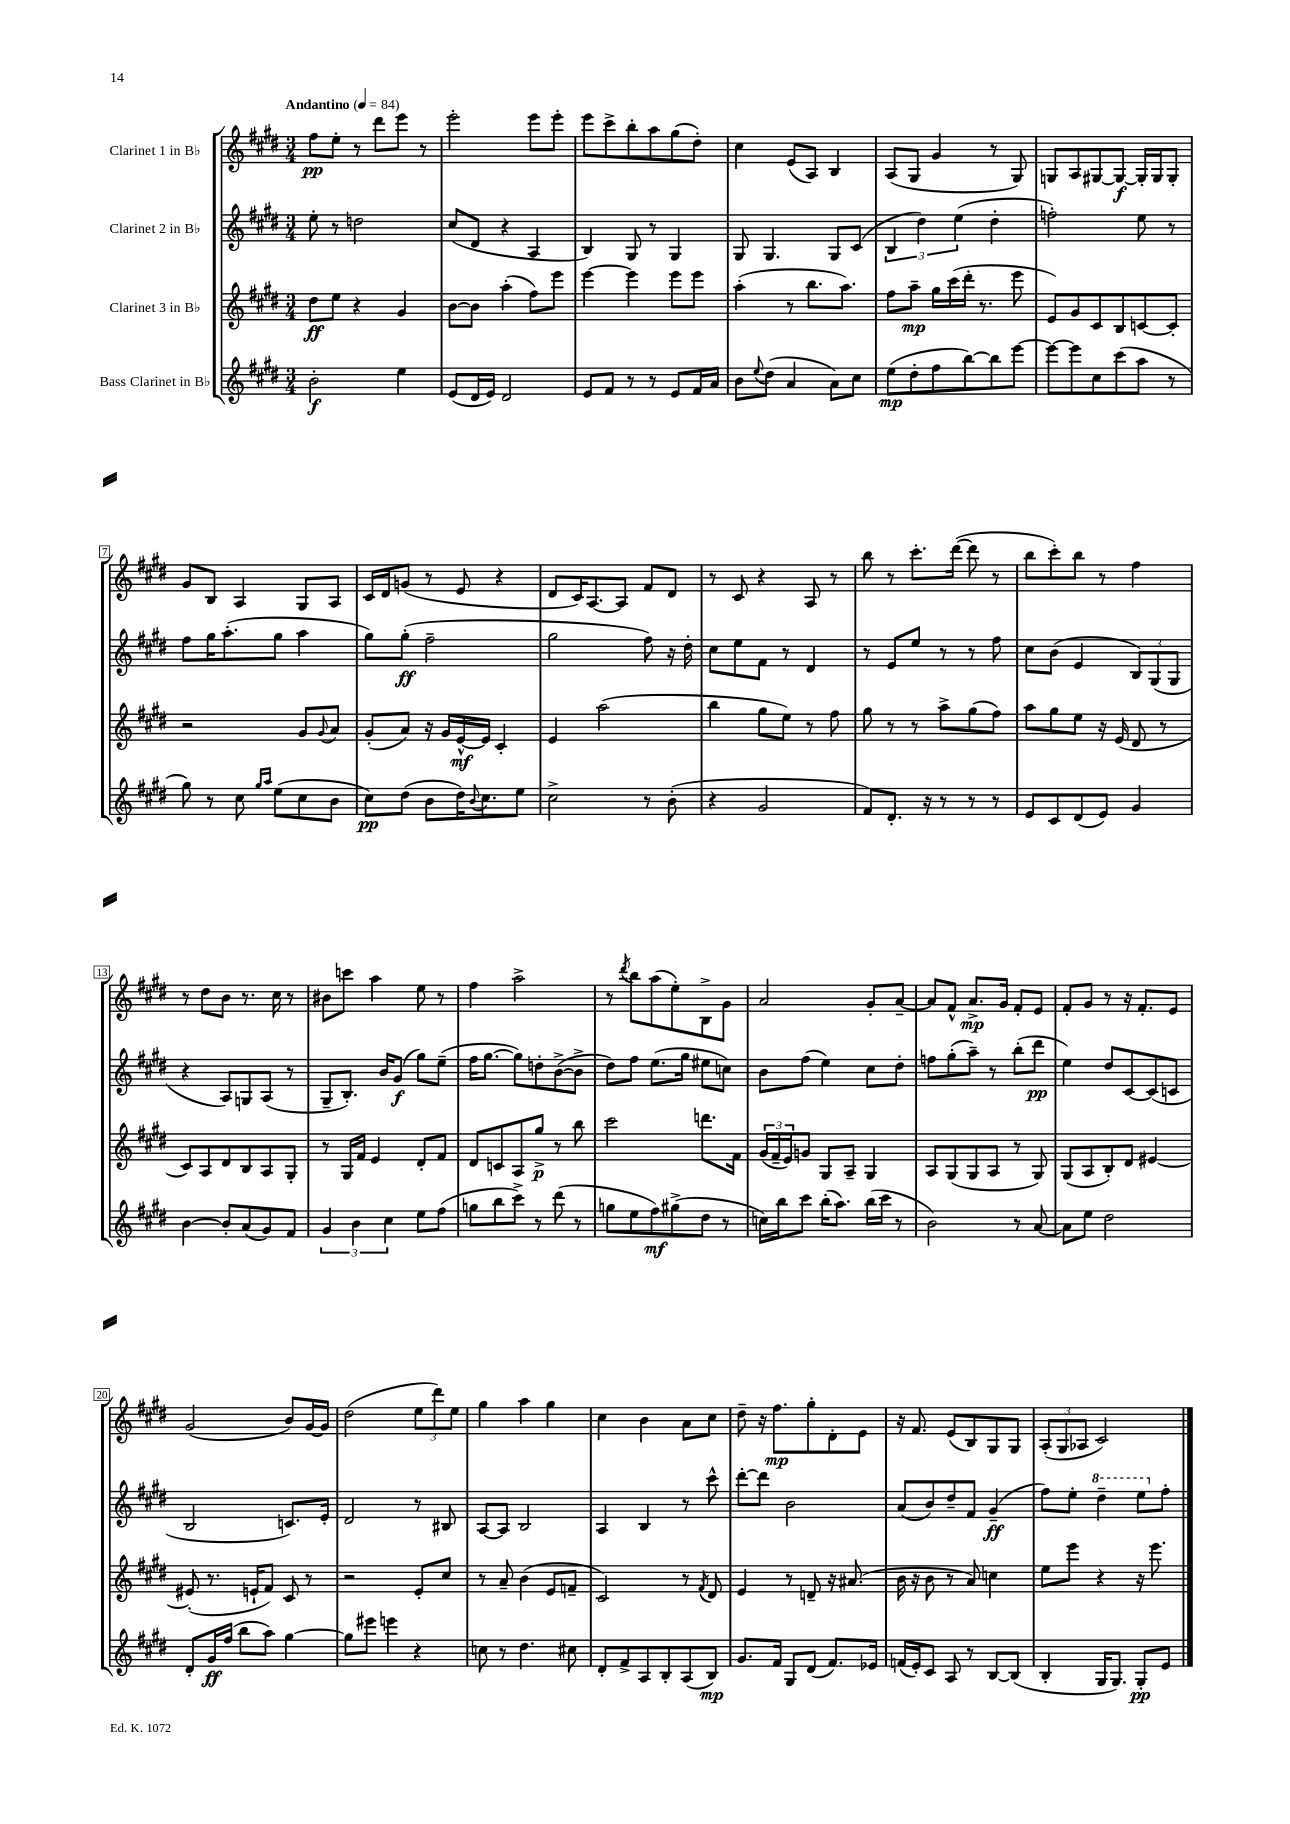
<<
\new StaffGroup <<
\new Staff = "s0" \with { instrumentName = "Clarinet 1 in Bb" } {
    \clef treble \key e \major \numericTimeSignature \time 3/4 \tempo "Andantino" 4 = 84
    fis''8\pp e''8-. r8 dis'''8 e'''8 r8 |
    e'''2-. e'''8 e'''8-. |
    e'''8 cis'''8-> b''8-. a''8 gis''8( dis''8-.) |
    cis''4 e'8( a8) b4 |
    a8( gis8 gis'4 r8 gis8) |
    g8 a8 gis8~ gis8~\f gis16-. gis16 gis8-. |
    gis'8 b8 a4 gis8 a8 |
    cis'16 dis'16 g'8( r8 e'8 r4 |
    dis'8 cis'16) a8.~ a8 fis'8 dis'8 |
    r8 cis'8 r4 a8 r8 |
    b''8 r8 cis'''8.-. dis'''16~( dis'''8 r8 |
    b''8 cis'''8-.) b''8 r8 fis''4 |
    r8 dis''8 b'8 r8. cis''16 r8 |
    bis'8 c'''8 a''4 e''8 r8 |
    fis''4 a''2-> |
    r8 \acciaccatura { dis'''8 } b''8 a''8( e''8-.) b8-> gis'8 |
    a'2 gis'8-. a'8~-- |
    a'8 fis'8-^ a'8.->\mp gis'16 fis'8-. e'8 |
    fis'8-. gis'8 r8 r16 fis'8.-. e'8 |
    gis'2( b'8) gis'16~ gis'16 |
    dis''2( \tuplet 3/2 { e''8 dis'''8) e''8 } |
    gis''4 a''4 gis''4 |
    cis''4 b'4 a'8 cis''8 |
    dis''8-- r16 fis''8.\mp gis''8-. dis'8-. e'8 |
    r16 fis'8. e'8( b8) gis8 gis8 |
    \tuplet 3/2 { a8-.( gis8 aes8 } cis'2) \bar "|." |
}
\new Staff = "s1" \with { instrumentName = "Clarinet 2 in Bb" } {
    \clef treble \key e \major \numericTimeSignature \time 3/4
    e''8-. r8 d''2 |
    cis''8( dis'8 r4 a4 |
    b4) gis8 r8 gis4 |
    gis8 gis4. gis8 cis'8( |
    \tuplet 3/2 { b4 dis''4) e''4( } dis''4-. |
    f''2-.) e''8 r8 |
    fis''8 gis''16 a''8.-.( gis''8 a''4 |
    gis''8) gis''8-.\ff( fis''2-- |
    gis''2 fis''8) r16 dis''16-. |
    cis''8 e''8 fis'8 r8 dis'4 |
    r8 e'8 e''8 r8 r8 fis''8 |
    cis''8 b'8( e'4 \tuplet 3/2 { b8) gis8( gis8 } |
    r4 a8) g8 a8( r8 |
    gis8-- b8.-.) b'16 gis'8\f( gis''8) e''8--( |
    fis''16 gis''8.~ gis''8) d''8-. b'8~->( b'8-> |
    dis''8) fis''8 e''8.( gis''16 eis''8 c''8) |
    b'8 fis''8( e''4) cis''8 dis''8-. |
    f''8 gis''8-.( a''8--) r8 b''8-.( dis'''8\pp |
    e''4) dis''8 cis'8~ cis'8( c'8 |
    b2 c'8.) e'16-. |
    dis'2 r8 bis8 |
    a8~ a8 b2 |
    a4 b4 r8 cis'''8-^ |
    dis'''8~-. dis'''8 b'2 |
    a'8( b'8) dis''8-- fis'8 gis'4--\ff( |
    fis''8) e''8-. \ottava #1 dis'''4-- e'''8 \ottava #0 fis''8-. \bar "|." |
}
\new Staff = "s2" \with { instrumentName = "Clarinet 3 in Bb" } {
    \clef treble \key e \major \numericTimeSignature \time 3/4
    dis''8\ff e''8 r4 gis'4 |
    b'8~ b'8 a''4-.( fis''8) e'''8 |
    e'''4~ e'''4 e'''8 e'''8 |
    a''4-.( r8 b''8. a''8.) |
    fis''8 a''8--\mp gis''16 cis'''16( dis'''16-. r8. e'''8 |
    e'8) gis'8 cis'8 b8 c'8~ c'8-. |
    r2 gis'8 \appoggiatura { gis'8 } a'8 |
    gis'8-.( a'8) r16 gis'16 e'16~-^\mf e'16 cis'4-. |
    e'4 a''2( |
    b''4 gis''8 e''8) r8 fis''8 |
    gis''8 r8 r8 a''8-> gis''8( fis''8) |
    a''8 gis''8 e''8 r16 e'16( dis'8 r8 |
    cis'8) a8 dis'8 b8 a8 gis8-. |
    r8 gis16 fis'16 e'4 dis'8-. fis'8 |
    dis'8 c'8 a8 gis''8->\p r8 b''8 |
    cis'''2 d'''8. fis'16 |
    \tuplet 3/2 { gis'16( fis'16-- e'16) } g'8 gis8 a8-- gis4 |
    a8 gis8( gis8 a8 r8 gis8) |
    gis8( a8 b8-.) dis'8 eis'4~ |
    eis'8-.( r8. e'16-! fis'8) cis'8 r8 |
    r2 e'8-. cis''8 |
    r8 a'8-- b'4( e'8 f'8-- |
    cis'2) r8 \acciaccatura { fis'8 } dis'8 |
    e'4 r8 d'8-- r16 ais'8.( |
    b'16 r16 b'8 r8 a'8) c''4 |
    e''8 e'''8 r4 r16 e'''8. \bar "|." |
}
\new Staff = "s3" \with { instrumentName = "Bass Clarinet in Bb" } {
    \clef treble \key e \major \numericTimeSignature \time 3/4
    b'2-.\f e''4 |
    e'8( dis'16 e'16) dis'2 |
    e'8 fis'8 r8 r8 e'8 fis'16 a'16 |
    b'8 \appoggiatura { e''8 } dis''8( a'4 a'8) cis''8 |
    e''8\mp( dis''8-. fis''8 b''8~) b''8 e'''8~ |
    e'''8~ e'''8 cis''8 cis'''8( a''8 r8 |
    gis''8) r8 cis''8 \grace { gis''16 a''16 } e''8( cis''8 b'8 |
    cis''8\pp) dis''8( b'8 dis''16) \appoggiatura { b'8 } cis''8. e''8 |
    cis''2-> r8 b'8-.( |
    r4 gis'2 |
    fis'8) dis'8.-. r16 r8 r8 r8 |
    e'8 cis'8 dis'8( e'8) gis'4 |
    b'4~ b'8-. a'8( gis'8) fis'8 |
    \tuplet 3/2 { gis'4 b'4 cis''4 } e''8 fis''8( |
    g''8 b''8 cis'''8->) r8 dis'''8( r8 |
    g''8 e''8 fis''8\mf) gis''8->( dis''8 r8 |
    c''16) b''16 cis'''8 b''16-.( a''8.) b''16( cis'''16 r8 |
    b'2) r8 a'8~ |
    a'8 e''8 dis''2 |
    dis'8-. gis'16\ff fis''16( b''8 a''8) gis''4~ |
    gis''8 eis'''8 e'''4 r4 |
    c''8 r8 dis''4. cis''8 |
    dis'8-. fis'8-> a8 b8-. a8( b8\mp) |
    gis'8. fis'16 gis8 dis'8( fis'8.) ees'16 |
    f'16( e'16-.) cis'8 a8 r8 b8~ b8( |
    b4-. gis16 gis8.) gis8-.\pp e'8 \bar "|." |
}
>>
>>
\layout { \context { \Score \override BarNumber.stencil = #(make-stencil-boxer 0.1 0.3 ly:text-interface::print) } }
